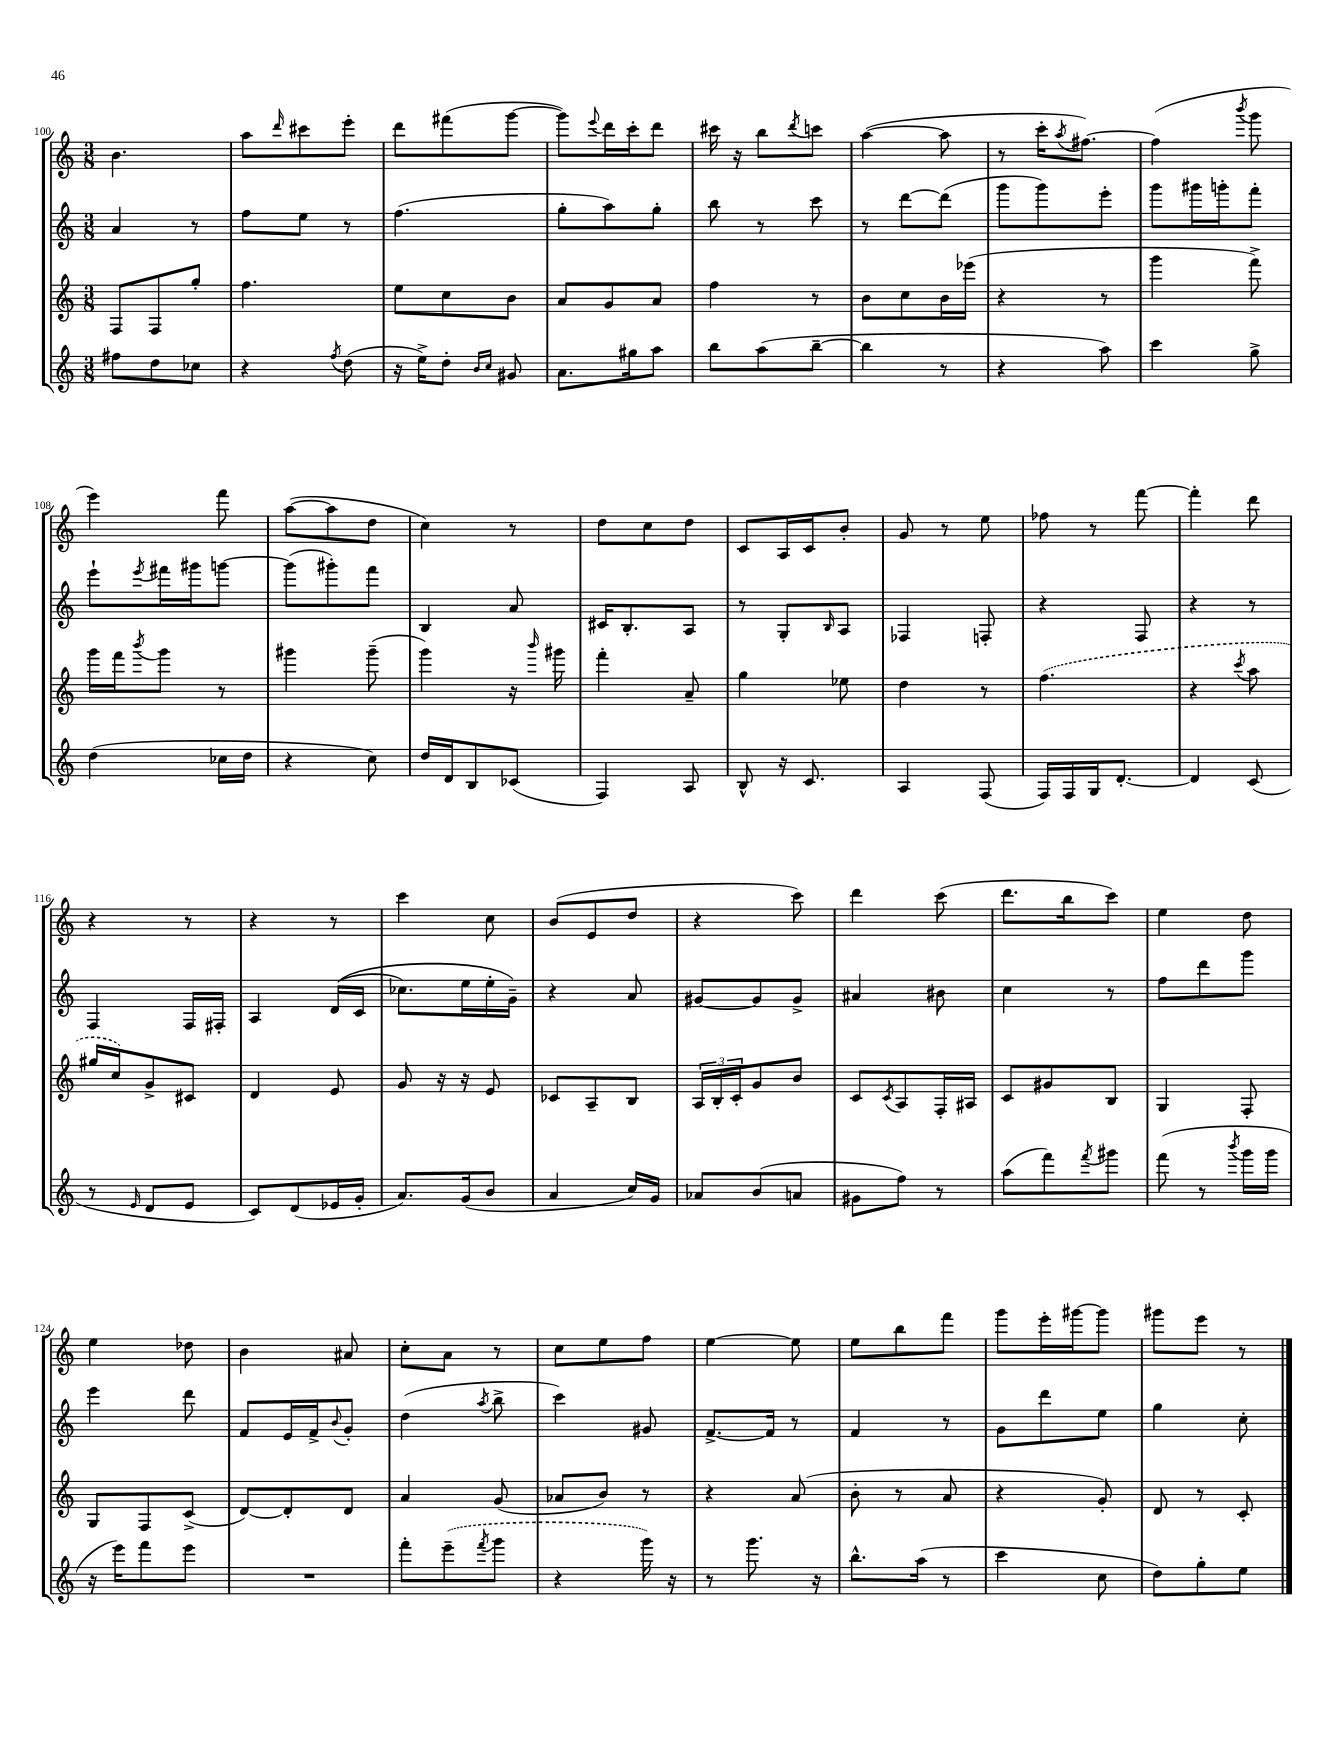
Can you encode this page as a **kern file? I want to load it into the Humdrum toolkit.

**kern	**kern	**kern	**kern
*staff4	*staff3	*staff2	*staff1
*clefG2	*clefG2	*clefG2	*clefG2
*k[]	*k[]	*k[]	*k[]
*M3/8	*M3/8	*M3/8	*M3/8
8ff#\L	8F/L	4a/	4.b\
8dd\	8F/	.	.
8cc-\J	8gg'/J	8r	.
=	=	=	=
4r	4.ff\	8ff\L	8aa\L
.	.	.	16qqddd/
.	.	8ee\J	8ccc#\
8qff/	.	.	.
(8dd\	.	8r	8eee'\J
=	=	=	=
16r	8ee\L	(4.ff\	8ddd\L
16ee^\LK)	.	.	.
8dd'\J	8cc\	.	(8fff#\
16qqb/LL	.	.	.
16qqcc/JJ	.	.	.
8g#/	8b\J	.	[8ggg\J
=	=	=	=
8.a\L	8a/L	8gg'\L	8ggg\]L)
.	.	.	8qqeee/
.	8g/	8aa\)	16ddd\L
16gg#\k	.	.	16ccc'\J
8aa\J	8a/J	8gg'\J	8ddd\J
=	=	=	=
8bb\L	4ff\	8bb\	16ccc#\
.	.	.	16r
(8aa\	.	8r	8bb\L
.	.	.	8qddd/
[8bb~\J	8r	8ccc\	8ccc\J
=	=	=	=
4bb\]	8b\L	8r	([4aa\
.	8cc\	[8ddd\L	.
8r	16b\L	(8ddd\]J	8aa\]
.	(16eee-\JJ	.	.
=	=	=	=
4r	4r	8ggg\L	8r
.	.	8ggg\)	16ccc'\LK
.	.	.	8qaa/
.	.	.	[8.ff#\J)
8aa\)	8r	8eee'\J	.
=	=	=	=
4ccc\	4ggg\	8ggg\L	(4ff#\]
.	.	16ggg#\L	.
.	.	16ggg'\J	.
.	.	.	8qbbb/
8gg^\	8fff^\)	8fff'\J	8ggg\
=	=	=	=
(4dd\	16ggg\LL	8eee`\L	4eee\)
.	16fff\J	.	.
.	8qbbb/	8qeee/	.
.	8ggg\J	16fff#\L	.
.	.	16ggg#\J	.
16cc-\LL	8r	[8ggg\J	8fff\
16dd\JJ	.	.	.
=	=	=	=
4r	4ggg#\	(8ggg\]L	([8aa\L
.	.	8ggg#'\)	8aa\]
8cc\)	(8ggg#~\	8fff\J	8dd\J
=	=	=	=
16dd/LL	4ggg\)	4B/	4cc\)
16d/J	.	.	.
8B/	.	.	.
(8c-/J	16r	8a/	8r
.	16qqbbb/	.	.
.	16ggg#\	.	.
=	=	=	=
4F/)	4fff'\	16c#/LK	8dd\L
.	.	8.B'/	.
.	.	.	8cc\
8A/	8a~/	8A/J	8dd\J
=	=	=	=
8B^^/	4gg\	8r	8c/L
16r	.	8G'/L	16A/L
8.c/	.	.	16c/J
.	.	16qqB/	.
.	8ee-\	8A/J	8b'/J
=	=	=	=
4A/	4dd\	4F-/	8g/
.	.	.	8r
(8F/	8r	8F'/	8ee\
=	=	=	=
16F/LL)	(4.ff\	4r	8ff-\
16F/	.	.	.
16G/J	.	.	8r
[8.d'/J	.	.	.
.	.	8F/	[8fff\
=	=	=	=
4d/]	4r	4r	4fff'\]
.	8qccc/	.	.
(8c/	8aa\	8r	8ddd\
=	=	=	=
8r	16gg#/LL	4F/	4r
.	16cc/J)	.	.
16qqe/	.	.	.
8d/L	8g^/	.	.
8e/J	8c#/J	16F/LL	8r
.	.	16F#'/JJ	.
=	=	=	=
8c/L)	4d/	4A/	4r
(8d/	.	.	.
16e-/L	8e/	&((16d/LL	8r
16g'/JJ	.	16c/JJ	.
=	=	=	=
8.a/L)	8g/	8.cc-\L)	4ccc\
.	16r	.	.
(16g/k	16r	16ee\L	.
8b/J	8e/	16ee'\	8cc\
.	.	16g~\JJ&)	.
=	=	=	=
4a/	8c-/L	4r	(8b/L
.	8A~/	.	8e/
16cc/LL)	8B/J	8a/	8dd/J
16g/JJ	.	.	.
=	=	=	=
8a-/L	24A/LL	[8g#/L	4r
.	24B'/	.	.
.	24c'/J	.	.
(8b/	8g/	8g#/]	.
8a/J	8b/J	8g#^/J	8ccc\)
=	=	=	=
8g#\L	8c/L	4a#/	4ddd\
.	8qc/	.	.
8ff\J)	8A/	.	.
8r	16F'/L	8b#\	(8ccc\
.	16A#/JJ	.	.
=	=	=	=
(8aa\L	8c/L	4cc\	8.ddd\L
8fff\)	8g#/	.	.
.	.	.	16bb\k
8qfff/	.	.	.
8ggg#\J	8B/J	8r	8ccc\J)
=	=	=	=
(8fff\	4G/	8ff\L	4ee\
8r	.	8ddd\	.
8qbbb/	.	.	.
16ggg\LL	8F'/	8ggg\J	8dd\
16ggg\JJ	.	.	.
=	=	=	=
16r	8G/L	4eee\	4ee\
16eee\LK)	.	.	.
8fff\	8F/	.	.
8eee\J	(8c^/J	8ddd\	8dd-\
=	=	=	=
4.r	[8d/L)	8f/L	4b\
.	8d'/]	16e/L	.
.	.	16f^/J	.
.	.	8qqb/	.
.	8d/J	8g'/J	8a#/
=	=	=	=
8fff'\L	4a/	(4dd\	8cc'\L
(8eee~\	.	.	8a\J
8qfff/	.	8qaa/	.
8ggg\J	(8g/	8bb^\	8r
=	=	=	=
4r	8a-/L	4ccc\)	8cc\L
.	8b/J)	.	8ee\
16ggg\)	8r	8g#/	8ff\J
16r	.	.	.
=	=	=	=
8r	4r	[8.f^/L	[4ee\
8.ggg\	.	.	.
.	.	16f/]Jk	.
.	(8a/	8r	8ee\]
16r	.	.	.
=	=	=	=
8.bb^^\L	8b'\	4f/	8ee\L
.	8r	.	8bb\
(16aa\Jk	.	.	.
8r	8a/	8r	8fff\J
=	=	=	=
4ccc\	4r	8g\L	8ggg\L
.	.	8ddd\	16eee'\L
.	.	.	[16ggg#\J
8cc\	8g'/)	8ee\J	8ggg#\]J
=	=	=	=
8dd\L)	8d/	4gg\	8ggg#\L
8gg'\	8r	.	8eee\J
8ee\J	8c'/	8cc'\	8r
==	==	==	==
*-	*-	*-	*-
